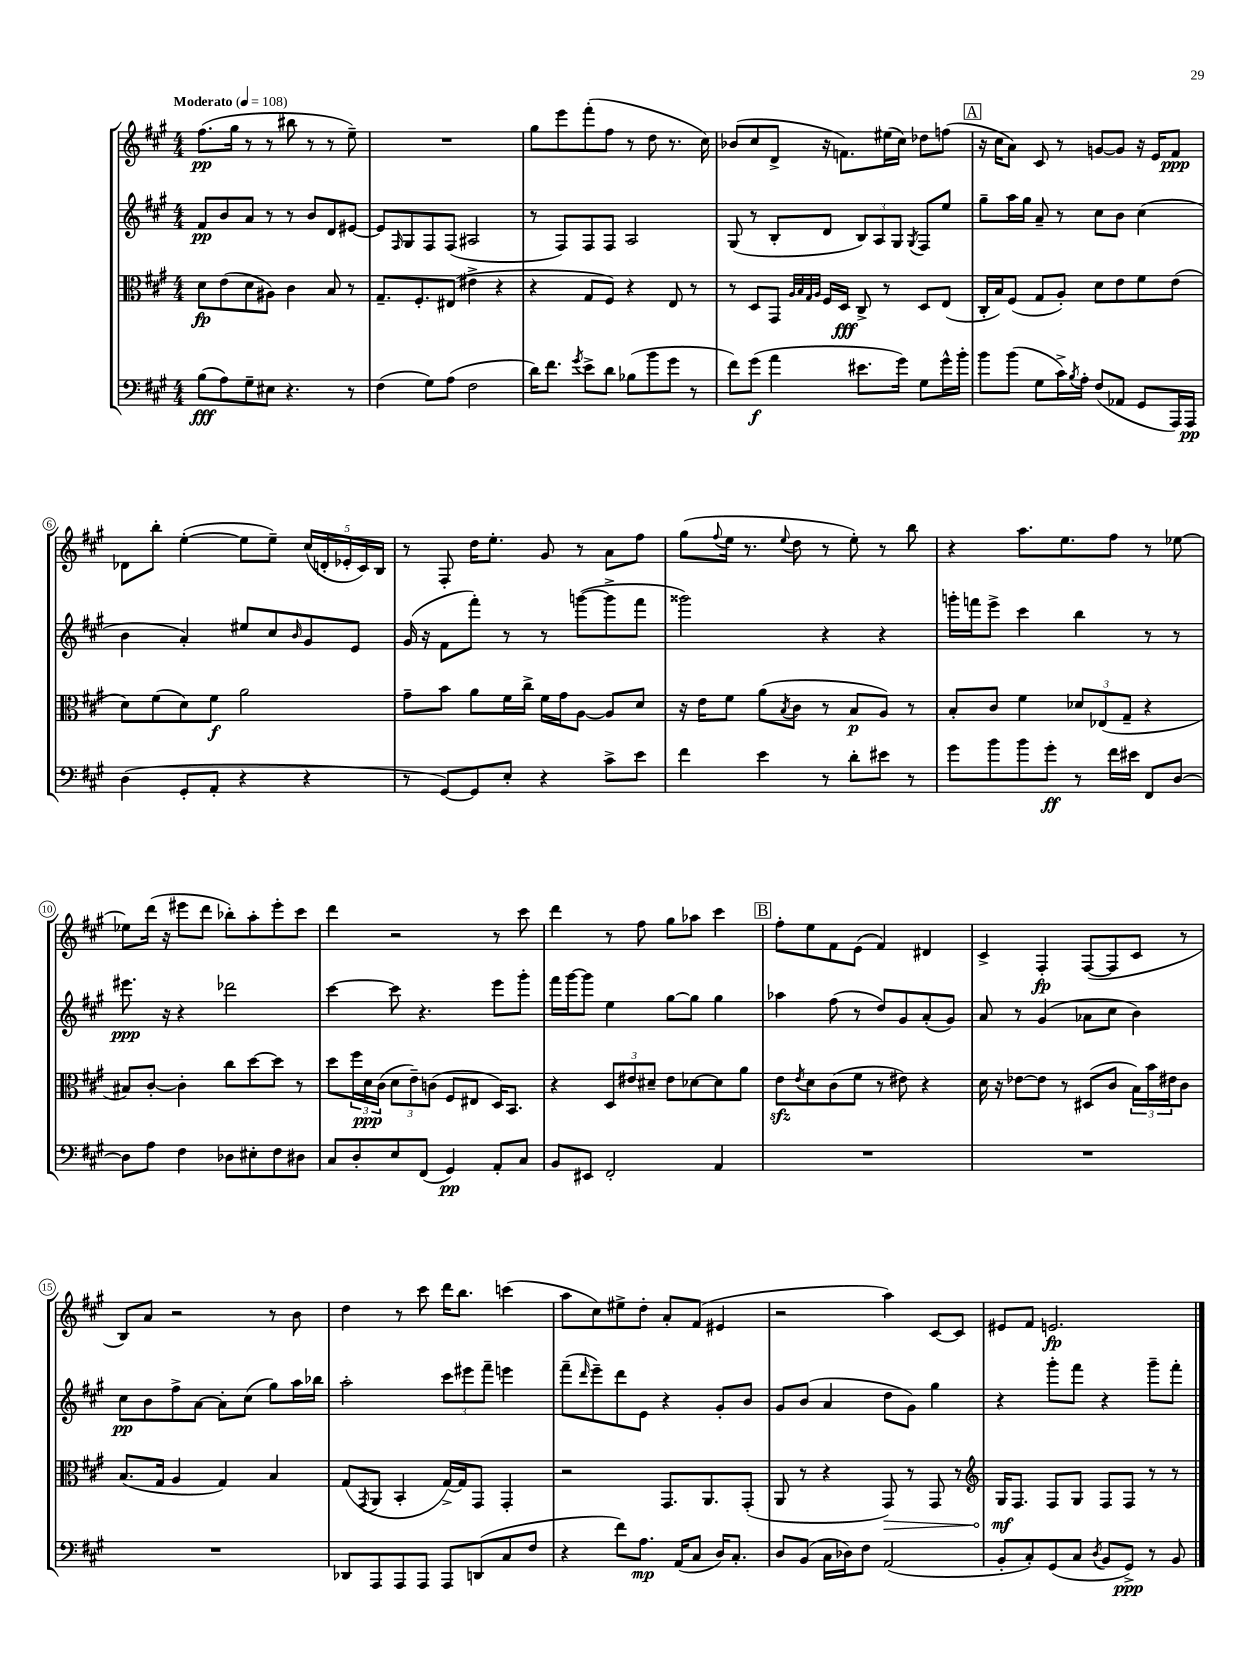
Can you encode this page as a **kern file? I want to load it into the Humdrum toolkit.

**kern	**dynam	**kern	**dynam	**kern	**dynam	**kern	**dynam
*part4	*part4	*part3	*part3	*part2	*part2	*part1	*part1
*staff4	*staff4	*staff3	*staff3	*staff2	*staff2	*staff1	*staff1
*clefF4	*	*clefC3	*	*clefG2	*	*clefG2	*
*k[f#c#g#]	*	*k[f#c#g#]	*	*k[f#c#g#]	*	*k[f#c#g#]	*
*M4/4	*	*M4/4	*	*M4/4	*	*M4/4	*
*MM108	*	*MM108	*	*MM108	*	*MM108	*
=1	=1	=1	=1	=1	=1	=1	=1
!	!	!	!	!	!	!LO:TX:a:B:t=Moderato	!
(8B\L	fff	8d\L	fp	8f#/L	pp	(8.ff#\L	pp
8A\)	.	(8e\	.	8b/	.	.	.
.	.	.	.	.	.	16gg#\Jk	.
8G#~\	.	8d\	.	8a/J	.	8r	.
8E#X\J	.	8A#X\J)	.	8r	.	8r	.
4.r	.	4c#\	.	8r	.	8bb#X\	.
.	.	.	.	8b/L	.	8r	.
.	.	8B/	.	8d/	.	8r	.
8r	.	8r	.	[8e#X/J	.	8ee~\)	.
=2	=2	=2	=2	=2	=2	=2	=2
(4F#\	.	8.G#~/L	.	8e#/L]	.	1r	.
.	.	.	.	16qqF#/	.	.	.
.	.	.	.	8G#/	.	.	.
.	.	8.F#'/	.	.	.	.	.
8G#\L)	.	.	.	8F#/	.	.	.
(8A\J	.	(8E#X/J	.	(8F#/J	.	.	.
2F#\	.	4e#X^\	.	2A#X/	.	.	.
.	.	4r	.	.	.	.	.
=3	=3	=3	=3	=3	=3	=3	=3
16d\KL)	.	4r	.	8r	.	8gg#\L	.
8.f#\J	.	.	.	.	.	.	.
.	.	.	.	8F#/L)	.	8eee\	.
8qg#/	.	.	.	.	.	.	.
8e^\L	.	8G#/L	.	8F#/	.	(8fff#'\	.
8d\J	.	8F#/J)	.	8F#/J	.	8ff#\J	.
(8B-X\L	.	4r	.	2A/	.	8r	.
8b\	.	.	.	.	.	8dd\	.
8g#\J	.	8E/	.	.	.	8.r	.
8r	.	8r	.	.	.	.	.
.	.	.	.	.	.	16cc#\)	.
=4	=4	=4	=4	=4	=4	=4	=4
8f#\L)	.	8r	.	(8G#/	.	(8b-X/L	.
(8g#\J	f	8D/L	.	8r	.	8cc#/	.
4a\	.	8GG#/J	.	8B'/L	.	8d^/J	.
.	.	32qqA/LLL	.	.	.	.	.
.	.	32qqB/	.	.	.	.	.
.	.	32qqG#/	.	.	.	.	.
.	.	32qqA/JJJ	.	.	.	.	.
.	.	16F#/LL	.	8d/J	.	16r	.
.	.	16D/JJ	fff	.	.	8.fn\L)	.
8.e#X\L	.	8C#^/	.	12B/L)	.	.	.
.	.	.	.	12A/	.	.	.
.	.	8r	.	.	.	(16ee#X\L	.
.	.	.	.	12G#/J	.	.	.
16g#\Jk)	.	.	.	.	.	16cc#\JJ)	.
.	.	.	.	8qG#/	.	.	.
8G#\L	.	8D/L	.	8F#/L	.	8dd-X\L	.
16g#^^\L	.	(8E/J	.	8ee/J	.	(8ffn\J	.
16b'\JJ	.	.	.	.	.	.	.
!!LO:REH:place=s1:t=A
=5	=5	=5	=5	=5	=5	=5	=5
8b\L	.	16C#'/LL	.	8gg#~\L	.	16r	.
.	.	16B/J)	.	.	.	16cc#\KL	.
(8b\J	.	(8F#/J	.	16aa\L	.	8a\J)	.
.	.	.	.	16gg#\JJ	.	.	.
8G#\L	.	8G#/L	.	8a~/	.	8c#/	.
16c#^\L)	.	8A'/J)	.	8r	.	8r	.
8qB/	.	.	.	.	.	.	.
16A'\JJ	.	.	.	.	.	.	.
(8F#/L	.	8d\L	.	8cc#\L	.	[8gn/L	.
8AA-X/J	.	8e\	.	8b\J	.	8g/J]	.
8GG#/L	.	8f#\	.	(4cc#\	.	16r	.
.	.	.	.	.	.	16e/KL	.
16AAA/L)	.	(8e\J	.	.	.	8f#/J	ppp
16AAA/JJ	pp	.	.	.	.	.	.
!!LO:LB:g=z
=6	=6	=6	=6	=6	=6	=6	=6
(4D\	.	8d\L)	.	4b\	.	8d-X\L	.
.	.	(8f#\	.	.	.	8bb'\J	.
8GG#'/L	.	8d\)	.	4a'/)	.	([4ee'\	.
8AA'/J	.	8f#\J	f	.	.	.	.
4r	.	2a\	.	8ee#X/L	.	8ee\L]	.
.	.	.	.	8cc#/	.	8ee~\J)	.
.	.	.	.	16qqb/	.	.	.
4r	.	.	.	8g#/	.	(20cc#/LL	.
.	.	.	.	.	.	20dn'/	.
.	.	.	.	.	.	20e-X'/	.
.	.	.	.	8e/J	.	.	.
.	.	.	.	.	.	20c#/)	.
.	.	.	.	.	.	20B/JJ	.
=7	=7	=7	=7	=7	=7	=7	=7
8r	.	8g#~\L	.	(16g#/	.	8r	.
.	.	.	.	16r	.	.	.
[8GG#/L)	.	8b\J	.	8f#\L	.	8F#'/	.
8GG#/]	.	8a\L	.	8fff#'\J)	.	16dd\KL	.
.	.	.	.	.	.	8.ee'\J	.
8E'/J	.	16f#\L	.	8r	.	.	.
.	.	16cc#^\JJ	.	.	.	.	.
4r	.	16f#\LL	.	8r	.	8g#/	.
.	.	16g#\J	.	.	.	.	.
.	.	[8A\J	.	([8gggn\L	.	8r	.
8c#^\L	.	8A/L]	.	8ggg^\]	.	8a\L	.
8e\J	.	8d/J	.	8fff#\J	.	8ff#\J	.
=8	=8	=8	=8	=8	=8	=8	=8
4f#\	.	16r	.	2ggg##X\)	.	(8gg#\L	.
.	.	16e\KL	.	.	.	.	.
.	.	.	.	.	.	8qqff#/	.
.	.	8f#\J	.	.	.	16ee\Jk	.
.	.	.	.	.	.	8.r	.
4e\	.	(8a\L	.	.	.	.	.
.	.	8qB/	.	.	.	8qqee/	.
.	.	8c#\J	.	.	.	8dd\	.
8r	.	8r	.	4r	.	8r	.
8d'\L	.	8B/L	p	.	.	8ee'\)	.
8e#X\J	.	8A/J)	.	4r	.	8r	.
8r	.	8r	.	.	.	8bb\	.
=9	=9	=9	=9	=9	=9	=9	=9
8g#\L	.	8B'/L	.	16gggn'\LL	.	4r	.
.	.	.	.	16fffn\J	.	.	.
8b\	.	8c#/J	.	8eee^\J	.	.	.
8b\	.	4f#\	.	4ccc#\	.	8.aa\L	.
8g#'\J	ff	.	.	.	.	.	.
.	.	.	.	.	.	8.ee\	.
8r	.	12d-X/L	.	4bb\	.	.	.
.	.	(12E-X/	.	.	.	.	.
16f#\LL	.	.	.	.	.	8ff#\J	.
.	.	12G#~/J	.	.	.	.	.
16e#X\JJ	.	.	.	.	.	.	.
8FF#/L	.	4r	.	8r	.	8r	.
[8D/J	.	.	.	8r	.	[8ee-X\	.
!!LO:LB:g=z
=10	=10	=10	=10	=10	=10	=10	=10
8D\L]	.	8B#X/L)	.	8.eee#X\	ppp	8ee-X\L]	.
8A\J	.	[8c#'/J	.	.	.	(16ddd\Jk	.
.	.	.	.	16r	.	16r	.
4F#\	.	4c#'\]	.	4r	.	8eee#X\L	.
.	.	.	.	.	.	8ddd\J	.
8D-X\L	.	8cc#\L	.	2ddd-X\	.	8bb-X'\L)	.
8E#X'\	.	[8dd\	.	.	.	8aa'\	.
8F#\	.	8dd\J]	.	.	.	8eee#'\	.
8D#X\J	.	8r	.	.	.	8ccc#\J	.
=11	=11	=11	=11	=11	=11	=11	=11
8C#/L	.	8dd\L	.	[4ccc#\	.	4ddd\	.
8D'/	.	24ff#\L	.	.	.	.	.
.	.	24d\	ppp	.	.	.	.
.	.	(24c#\JJ	.	.	.	.	.
8E/	.	12d\L	.	8ccc#\]	.	2r	.
.	.	12e~\)	.	.	.	.	.
(8FF#/J	.	.	.	4.r	.	.	.
.	.	(12cn\J	.	.	.	.	.
4GG#/)	pp	8F#/L	.	.	.	.	.
.	.	8E#X/J	.	.	.	.	.
8AA'/L	.	16D/KL)	.	8eee\L	.	8r	.
.	.	8.BB/J	.	.	.	.	.
8C#/J	.	.	.	8ggg#'\J	.	8ccc#\	.
=12	=12	=12	=12	=12	=12	=12	=12
8BB/L	.	4r	.	16fff#\LL	.	4ddd\	.
.	.	.	.	[16ggg#\J	.	.	.
8EE#X/J	.	.	.	8ggg#\J]	.	.	.
2FF#'/	.	12D/L	.	4ee\	.	8r	.
.	.	12e#X/	.	.	.	.	.
.	.	.	.	.	.	8ff#\	.
.	.	12d#X~/J	.	.	.	.	.
.	.	8e#\L	.	[8gg#\L	.	8gg#\L	.
.	.	[8d-X\	.	8gg#\J]	.	8aa-X\J	.
4AA/	.	8d-\]	.	4gg#\	.	4ccc#\	.
.	.	8a\J	.	.	.	.	.
!!LO:REH:place=s1:t=B
=13	=13	=13	=13	=13	=13	=13	=13
1r	.	8ezz\L	.	4aa-X\	.	8ff#'\L	.
.	.	8qe/	.	.	.	.	.
.	.	8d\	.	.	.	8ee\	.
.	.	(8c#\	.	(8ff#\	.	8f#\	.
.	.	8f#\J	.	8r	.	(8e\J	.
.	.	8r	.	8dd/L)	.	4f#/)	.
.	.	8e#X\)	.	8g#/	.	.	.
.	.	4r	.	(8a'/	.	4d#X/	.
.	.	.	.	8g#/J)	.	.	.
=14	=14	=14	=14	=14	=14	=14	=14
1r	.	16d\	.	8a/	.	4c#^/	.
.	.	16r	.	.	.	.	.
.	.	[8e-X\L	.	8r	.	.	.
.	.	8e-\J]	.	(4g#/	.	4F#'/	fp
.	.	8r	.	.	.	.	.
.	.	(8D#X/L	.	8a-X\L	.	([8F#/L	.
.	.	8c#/J	.	8cc#\J	.	8F#/]	.
.	.	24B\LL)	.	4b\)	.	8c#/J	.
.	.	24b\	.	.	.	.	.
.	.	24e#X\J	.	.	.	.	.
.	.	8c#\J	.	.	.	8r	.
!!LO:LB:g=z
=15	=15	=15	=15	=15	=15	=15	=15
1r	.	(8.B/L	.	8cc#\L	pp	8B/L)	.
.	.	.	.	8b\	.	8a/J	.
.	.	16G#/Jk	.	.	.	.	.
.	.	4A/	.	8ff#^\	.	2r	.
.	.	.	.	[8a\J	.	.	.
.	.	4G#/)	.	8a'\L]	.	.	.
.	.	.	.	(8cc#\J	.	.	.
.	.	4B/	.	8gg#\L)	.	8r	.
.	.	.	.	16aa\L	.	8b\	.
.	.	.	.	16bb-X\JJ	.	.	.
=16	=16	=16	=16	=16	=16	=16	=16
8DD-X/L	.	(8G#/L	.	2aa'\	.	4dd\	.
.	.	8qGG#/	.	.	.	.	.
8AAA/	.	8AA/J	.	.	.	.	.
8AAA/	.	4BB'/	.	.	.	8r	.
8AAA/J	.	.	.	.	.	8ccc#\	.
8AAA/L	.	[16G#^/LL)	.	12ccc#\L	.	16ddd\KL	.
.	.	16G#/J]	.	.	.	8.bb\J	.
.	.	.	.	12eee#X\	.	.	.
(8DDn/	.	8GG#/J	.	.	.	.	.
.	.	.	.	12fff#~\J	.	.	.
8C#/	.	4GG#'/	.	4eeen\	.	(4cccn\	.
8F#/J	.	.	.	.	.	.	.
=17	=17	=17	=17	=17	=17	=17	=17
4r	.	2r	.	(8fff#~\L	.	8aa\L	.
.	.	.	.	16qqddd/	.	.	.
.	.	.	.	8eee~\)	.	8cc#\)	.
8f#\L)	.	.	.	8ddd\	.	8ee#X^\	.
8.A\J	mp	.	.	8e\J	.	8dd'\J	.
.	.	8.GG#/L	.	4r	.	8a'/L	.
(16AA/KL	.	.	.	.	.	.	.
8C#/J	.	.	.	.	.	(8f#/J	.
.	.	8.AA/	.	.	.	.	.
16D/KL)	.	.	.	8g#'/L	.	4e#X/	.
8.C#'/J	.	.	.	.	.	.	.
.	.	(8GG#'/J	.	8b/J	.	.	.
=18	=18	=18	=18	=18	=18	=18	=18
8D/L	.	8AA/	.	8g#/L	.	2r	.
(8BB/J	.	8r	.	(8b/J	.	.	.
16C#\LL	.	4r	.	4a/	.	.	.
16D-X\J)	.	.	.	.	.	.	.
8F#\J	.	.	.	.	.	.	.
!	!	!	!LO:HP:b	!	!	!	!
(2AA/	.	8GG#/)	>	8dd\L	.	4aa\)	.
.	.	8r	.	8g#\J)	.	.	.
.	.	8GG#/	.	4gg#\	.	[8c#/L	.
.	.	8r	.	.	.	8c#/J]	.
=19	=19	=19	=19	=19	=19	=19	=19
*	*	*clefG2	*	*	*	*	*
8BB'/L	.	16G#/KL	mf	4r	.	8e#X/L	.
.	.	8.F#/J	]	.	.	.	.
8C#'/)	.	.	.	.	.	8f#/J	.
(8GG#/	.	8F#/L	.	8ggg#'\L	.	2.en/	fp
8C#/J	.	8G#/J	.	8fff#\J	.	.	.
8qD/	.	.	.	.	.	.	.
8BB/L	.	8F#/L	.	4r	.	.	.
8GG#^/J)	ppp	8F#/J	.	.	.	.	.
8r	.	8r	.	8ggg#~\L	.	.	.
8BB/	.	8r	.	8fff#'\J	.	.	.
==	==	==	==	==	==	==	==
*-	*-	*-	*-	*-	*-	*-	*-
